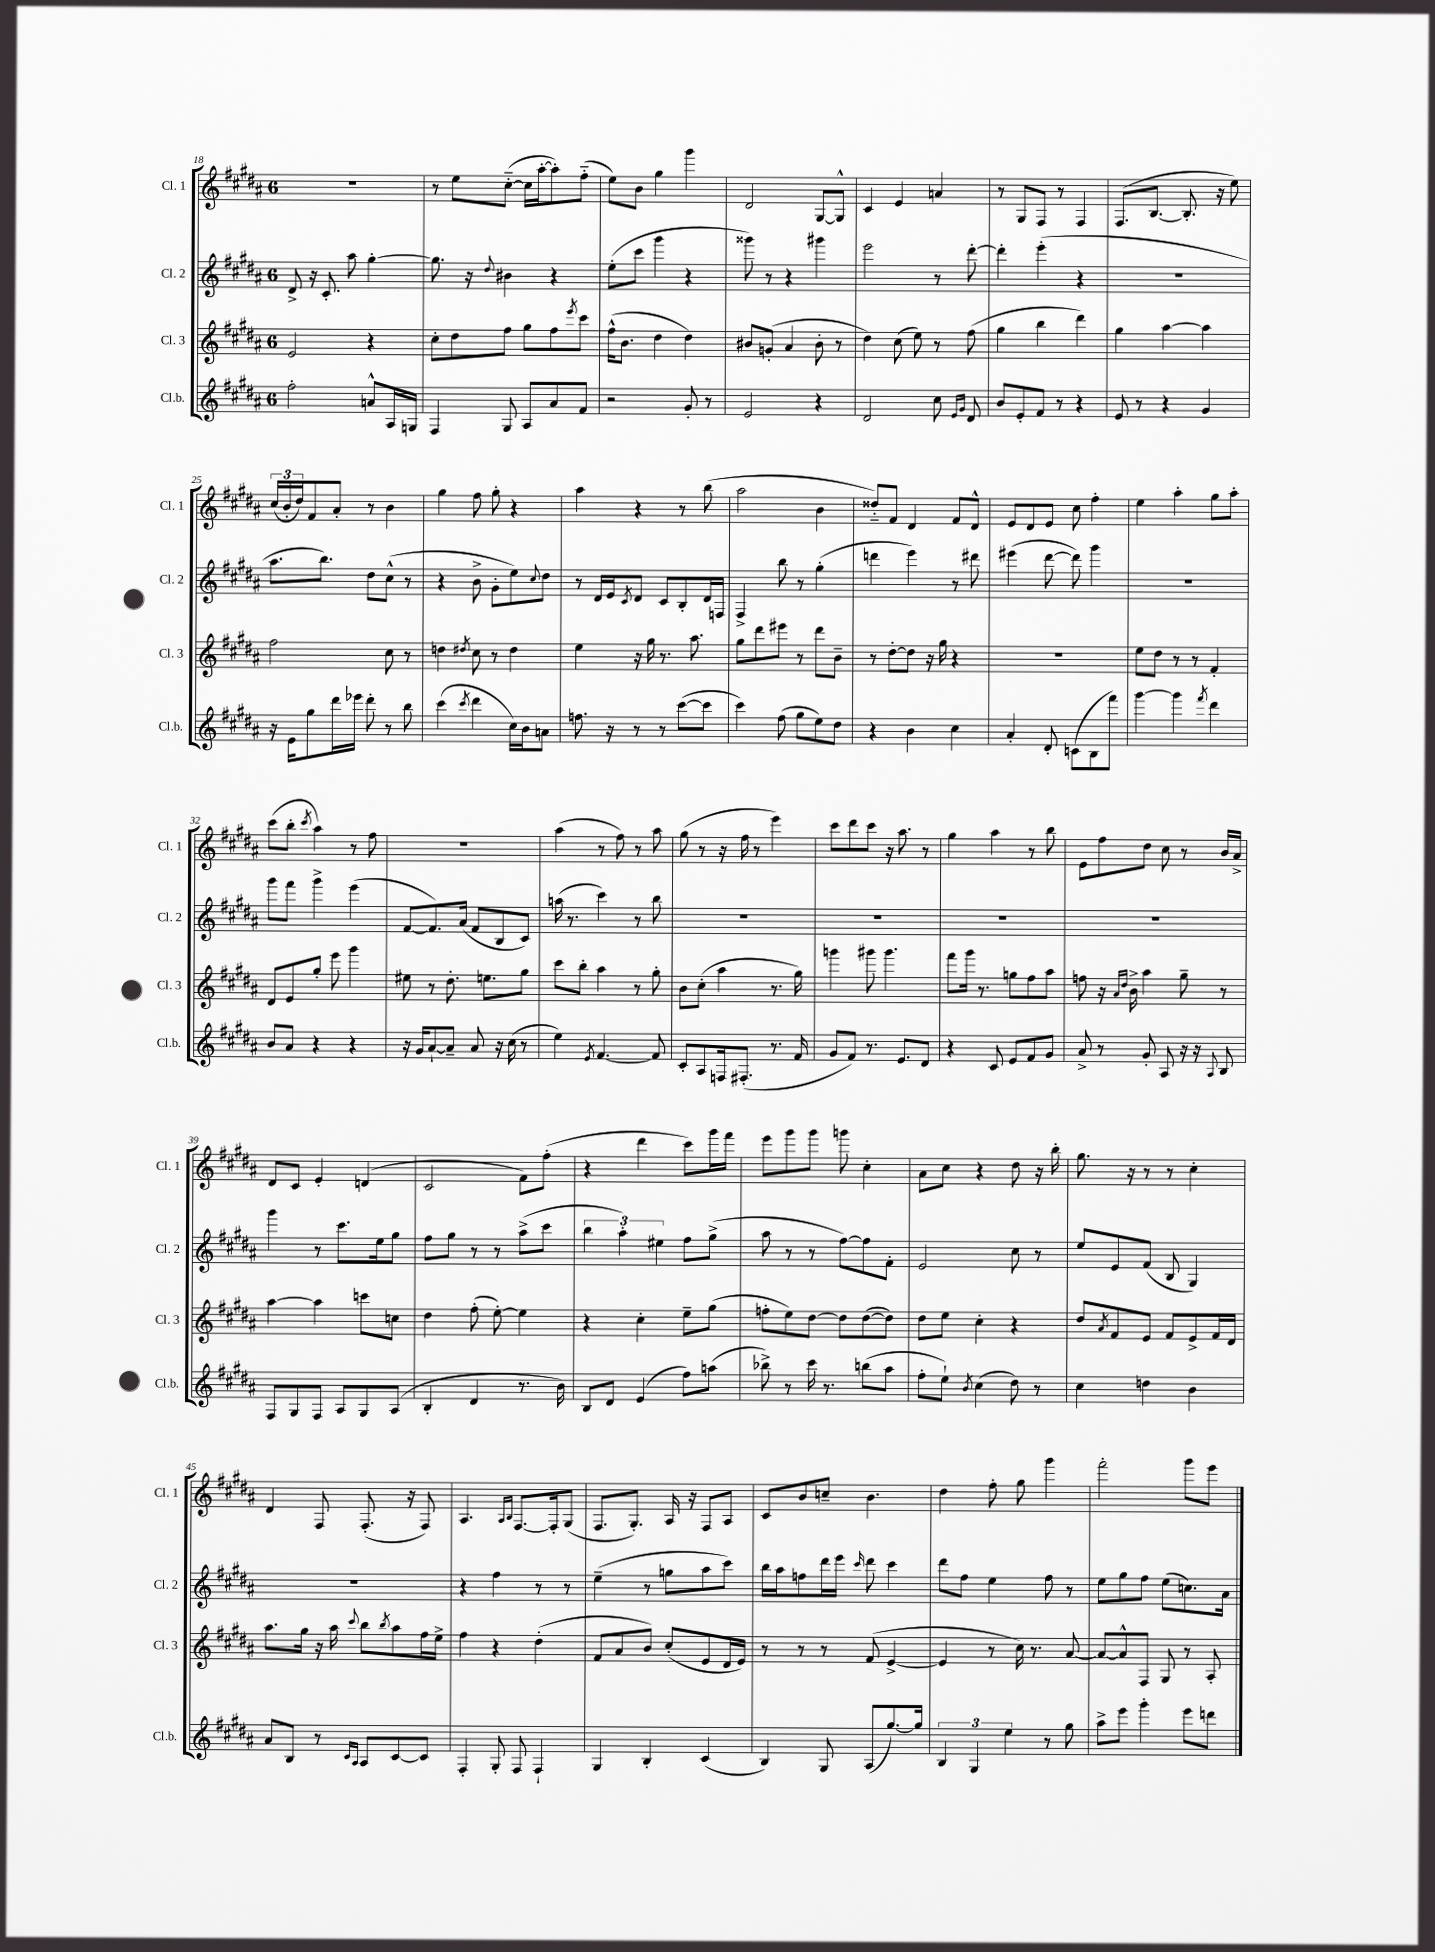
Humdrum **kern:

**kern	**kern	**kern	**kern
*staff4	*staff3	*staff2	*staff1
*clefG2	*clefG2	*clefG2	*clefG2
*k[f#c#g#d#a#]	*k[f#c#g#d#a#]	*k[f#c#g#d#a#]	*k[f#c#g#d#a#]
*M6/8	*M6/8	*M6/8	*M6/8
2ff#'	2e	8d#^	2.r
.	.	16r	.
.	.	8.c#'	.
.	.	8aa#	.
8a^^	4r	[4gg#'	.
16A#	.	.	.
16G	.	.	.
=	=	=	=
4F#	8cc#'	8.gg#]	8r
.	8dd#	.	8ee
.	.	16r	.
.	.	8qqdd#	.
8G#	8ff#	4b#	([8cc#'~
8A#	8gg#	.	16cc#]
.	.	.	[16aa#'
8a#	8ff#	4r	8aa#'])
.	8qeee	.	.
8f#	8ccc#	.	(8ff#'~
=	=	=	=
2r	(16ff#^^	(8ee'	8ee)
.	8.b	.	.
.	.	8ccc#	8b
.	4dd#	4ggg#	4gg#
8g#'	4dd#)	4r	4ggg#
8r	.	.	.
=	=	=	=
2e	8b#	8ggg##)	2d#
.	(8g'	8r	.
.	4a#	4r	.
4r	8b#'	4ggg#	[8G#
.	8r	.	8G#^^]
=	=	=	=
2d#	4dd#)	2eee	4c#
.	(8cc#	.	4e
.	8ee)	.	.
8cc#	8r	8r	4a
16qqe	.	.	.
16qqg#	.	.	.
8d#	(8ff#	[8ddd#'	.
=	=	=	=
8b	4gg#	4ddd#']	8r
8e'	.	.	8G#
8f#	4bb	(4eee'	8F#
8r	.	.	8r
4r	4ddd#)	4r	4F#
=	=	=	=
8e	4gg#	2.r	(8.F#
8r	.	.	.
.	.	.	[8.B
4r	[4aa#	.	.
.	.	.	8.B']
4g#	4aa#]	.	.
.	.	.	16r
.	.	.	8ee)
=	=	=	=
16r	2ff#	8.aa#	(24cc#
.	.	.	24b'
16e	.	.	.
.	.	.	24dd#)
8gg#	.	.	8f#
.	.	8.bb)	.
16ddd#	.	.	8a#'
16eee-	.	.	.
8ddd#'	.	8dd#	8r
8r	8cc#	(8cc#^^	4b
8bb	8r	8r	.
=	=	=	=
(4ccc#	4dd	4r	4gg#
8qccc#	8qdd#	.	.
4ddd#	8cc#	8b^	8ff#
.	8r	8g#'	8gg#'
16cc#)	4dd#	8ee)	4r
16b	.	.	.
.	.	8qqcc#	.
8a	.	8dd#	.
=	=	=	=
8.ff	4ee	8r	4aa#
.	.	16d#	.
16r	.	16e	.
.	.	8qc#	.
8r	16r	8d#	4r
.	16gg#	.	.
8r	8.r	8c#	.
([8ccc#	.	8B'	8r
.	8.aa#	.	.
8ccc#]	.	16d#	(8bb
.	.	16F	.
=	=	=	=
4ccc#)	8gg#	4F#^	2aa#
.	8ddd#	.	.
(8ff#	8eee#	8bb	.
8gg#	8r	8r	.
8ee)	8ddd#	(4gg#'	4b
8dd#	8b~	.	.
=	=	=	=
4r	8r	4ddd	8dd##'~)
.	[8dd#'	.	8f#
4b	8dd#]	4eee)	4d#
.	16r	.	.
.	16gg#	.	.
4cc#	4r	8r	8f#
.	.	8ddd#	8d#^^
=	=	=	=
4a#'	2.r	(4eee#	8e
.	.	.	8d#
8d#'	.	[8ddd#	8e
(8c	.	8ddd#])	8cc#
8B	.	4ggg#	4ff#'
8fff#)	.	.	.
=	=	=	=
[4ggg#	8ee	2.r	4ee
.	8dd#	.	.
4ggg#]	8r	.	4aa#'
.	8r	.	.
8qfff#	.	.	.
4ddd#	4f#'	.	8gg#
.	.	.	8aa#'
=	=	=	=
8b	8d#	8ggg#	(8ccc#
8a#	8e	8fff#	8bb'
.	.	.	8qccc#
4r	8gg#'	4ggg#^	4aa#)
.	8eee	.	.
4r	4ggg#	(4eee	8r
.	.	.	8ff#
=	=	=	=
16r	8ee#	[8f#	2.r
16g#	.	.	.
[8a#`	8r	8.f#])	.
8a#~]	8.dd#'	.	.
.	.	(16a#	.
8a#	.	8f#	.
.	8.ee	.	.
16r	.	8B	.
(16cc#	.	.	.
8r	8gg#	8c#)	.
=	=	=	=
4ee)	8ccc#	(16aa	(4aa#
.	.	8.r	.
.	8bb'	.	.
8qe	.	.	.
[4.f#	4aa#	4ccc#)	8r
.	.	.	8ff#)
.	8r	8r	8r
8f#]	8gg#'	8bb	8aa#
=	=	=	=
8c#'	8b	2.r	(8gg#
8A#	(8cc#'	.	8r
16F	4aa#	.	16r
(8.F#'	.	.	16ff#
.	.	.	8r
8.r	8.r	.	4eee)
16f#	16gg#)	.	.
=	=	=	=
8g#	4ggg	2.r	8ccc#
8f#)	.	.	8ddd#
8.r	8ggg#	.	8ccc#
.	4.ggg#	.	16r
8.e	.	.	8.aa#
8d#	.	.	8r
=	=	=	=
4r	8fff#	2.r	4gg#
.	16ggg#	.	.
.	8.r	.	.
8c#	.	.	4aa#
8e	8gg	.	.
8f#	8ff#	.	8r
8g#	8aa#	.	8bb
=	=	=	=
8a#^	8ff	2.r	8e
8r	16r	.	8ff#
.	16qqa#	.	.
.	16qqdd#	.	.
.	16b^	.	.
8g#'	4aa#	.	8dd#
8A#	.	.	8cc#
16r	8gg#~	.	8r
16r	.	.	.
8qqA#	.	.	.
8B	8r	.	16b
.	.	.	16a#^
=	=	=	=
8F#	[4aa#	4ggg#	8d#
8G#	.	.	8c#
8F#	4aa#]	8r	4e'
8A#	.	8.ccc#	.
8G#	8ccc	.	(4d
.	.	16ee	.
(8A#	8cc	8gg#	.
=	=	=	=
4B'	4dd#	8ff#	2c#
.	.	8gg#	.
4d#	(8ff#'	8r	.
.	[8ee')	8r	.
8.r	4ee]	(8aa#^	8f#)
.	.	8ccc#	(8ff#'
16b)	.	.	.
=	=	=	=
8B	4r	6bb	4r
8d#	.	.	.
.	.	6aa#')	.
(4e	4cc#'	.	4ddd#
.	.	6ee#	.
8ff#)	8ee~	8ff#	8ccc#)
(8aa	(8gg#	(8gg#^	16ggg#
.	.	.	16fff#
=	=	=	=
8bb-^)	8ff'	8aa#	8eee
8r	8ee)	8r	8ggg#
16ccc#	[8dd#	8r	8ggg#
8.r	.	.	.
.	8dd#]	[8ff#)	8ggg
(8bb	([8dd#	8ff#]	4cc#'
8aa#	8dd#])	8f#'	.
=	=	=	=
8ff#'	8dd#	2e	8a#
8ee`)	8ee	.	8cc#
8qb	.	.	.
(4cc#	4cc#'	.	4r
8dd#)	4r	8cc#	8dd#
8r	.	8r	16r
.	.	.	16bb'
=	=	=	=
4cc#	8dd#	8ee	8.gg#
.	8qa#	.	.
.	8f#	8e	.
.	.	.	16r
4dd	8e	(8f#	8r
.	8f#	8B	8r
4b	8e^	4G#)	4cc#'
.	16f#	.	.
.	16d#	.	.
=	=	=	=
8a#	8.aa#	2.r	4d#
8B	.	.	.
.	16gg#	.	.
8r	16r	.	8F#
.	16aa#	.	.
16qqc#	.	.	.
16qqA#	8qqccc#	.	.
8A#	8bb	.	(8.F#'
.	8qbb	.	.
[8c#	8aa#	.	.
.	.	.	16r
8c#]	16ff#	.	8F#)
.	16ee^	.	.
=	=	=	=
4F#'	4ff#	4r	4.A#
8G#'	4r	4ff#	.
.	.	.	16qqA#
.	.	.	16qqB
8F#	.	.	[8.F#
4F#`	(4dd#'	8r	.
.	.	.	16F#']
.	.	8r	(8G#
=	=	=	=
4G#	8f#	(4ee~	8.F#
.	8a#	.	.
.	.	.	8.G#')
4B'	8b)	8r	.
.	(8cc#'	8gg	16A#
.	.	.	16r
(4c#	8e	8aa#	8F#
.	16d#	8ccc#)	8A#
.	16e)	.	.
=	=	=	=
4B)	8r	16bb	8c#
.	.	16aa#	.
.	8r	8ff	8b
8G#	8r	16ddd#	8cc~
.	.	16eee	.
.	.	16qqccc#	.
(8A#	(8f#	8ddd#	4.b
[8.gg#)	[4e^	4ccc#	.
16gg#]	.	.	.
=	=	=	=
6B	4e]	8ddd#	4dd#
.	.	8ff#	.
6G#	.	.	.
.	8r	4ee	8ff#'
6ee	.	.	.
.	16cc#)	.	8gg#
.	8.r	.	.
8r	.	8ff#	4ggg#
8gg#	[8a#	8r	.
=	=	=	=
8aa#^	8a#_	8ee	2fff#'
8eee	8a#^^]	8gg#	.
4ggg#'	8F#	8ff#	.
.	8G#	(8ee	.
8eee	8r	8.cc)	8ggg#
8ddd	8A#'	.	8eee
.	.	16a#	.
==	==	==	==
*-	*-	*-	*-
